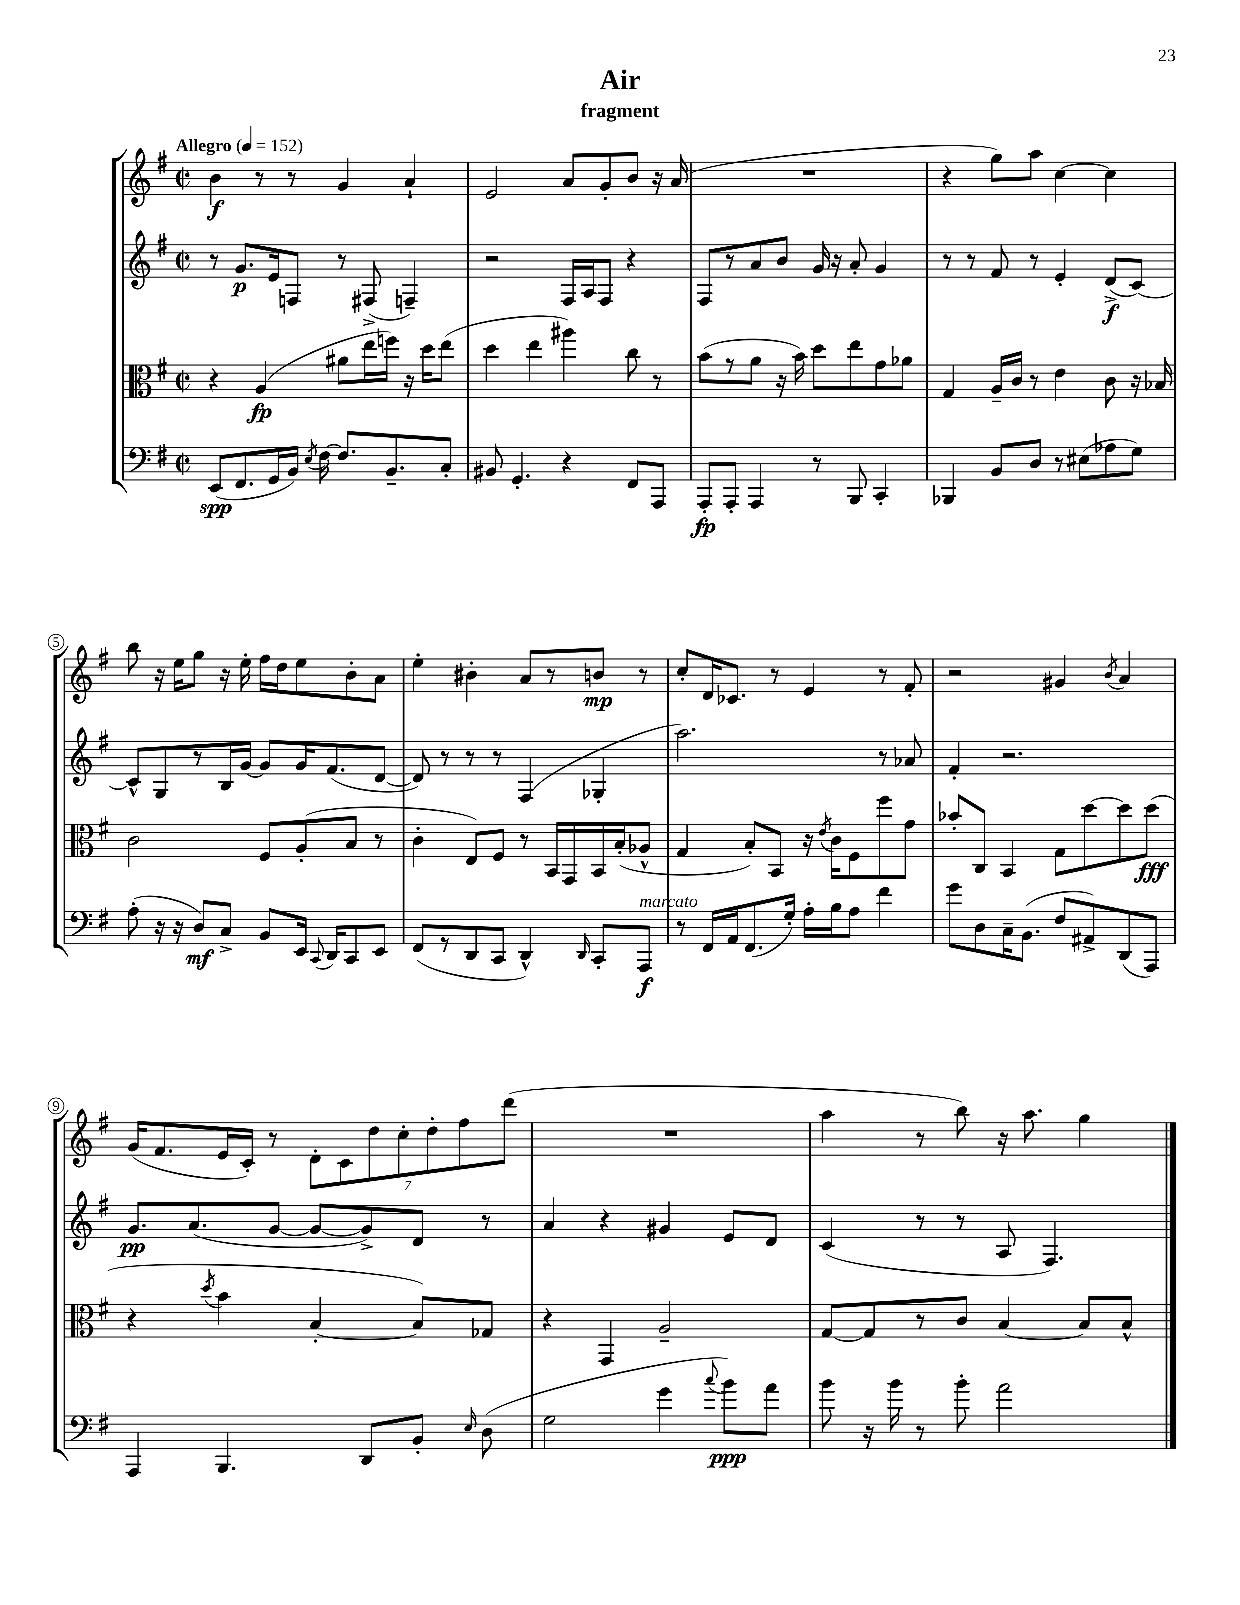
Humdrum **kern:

**kern	**kern	**kern	**kern
*staff4	*staff3	*staff2	*staff1
*clefF4	*clefC3	*clefG2	*clefG2
*k[f#]	*k[f#]	*k[f#]	*k[f#]
*M2/2	*M2/2	*M2/2	*M2/2
*met(c|)	*met(c|)	*met(c|)	*met(c|)
*MM152	*MM152	*MM152	*MM152
(8EE	4r	8r	4b
8.FF#	.	8.g	.
.	(4A	.	8r
16GG	.	16e	.
16BB)	.	8F	8r
8qE	.	.	.
[16F#	.	.	.
8.F#]	8a#	8r	4g
.	16ee	(8F#^	.
8.BB~	16ff)	.	.
.	16r	4F~)	4a`
.	16dd	.	.
8C'	(8ee	.	.
=	=	=	=
8BB#	4dd	2r	2e
4.GG'	.	.	.
.	4ee	.	.
4r	4aa#)	16F#	8a
.	.	16A	.
.	.	8F#	8g'
8FF#	8cc	4r	8b
8AAA	8r	.	16r
.	.	.	(16a
=	=	=	=
8AAA'	(8b	8F#	1r
8AAA'	8r	8r	.
4AAA	8a	8a	.
.	16r	8b	.
.	16b)	.	.
8r	8dd	16g	.
.	.	16r	.
8BBB	8ee	8a'	.
4CC'	8g	4g	.
.	8a-	.	.
=	=	=	=
4BBB-	4G	8r	4r
.	.	8r	.
8BB	16A~	8f#	8gg)
.	16c	.	.
8D	8r	8r	8aa
8r	4e	4e'	[4cc
(8E#	.	.	.
8A-	8c	(8d^	4cc]
8G)	16r	[8c)	.
.	16B-	.	.
=	=	=	=
(8A'	2c	8c^^]	8bb
16r	.	8G	16r
16r	.	.	16ee
8D)	.	8r	8gg
8C^	.	16B	16r
.	.	[16g	16ee'
8BB	8F#	8g]	16ff#
.	.	.	16dd
16EE	(8A'	16g	8ee
8qqCC	.	.	.
16DD	.	(8.f#	.
8CC	8B	.	8b'
8EE	8r	[8d	8a
=	=	=	=
(8FF#	4c'	8d])	4ee'
8r	.	8r	.
8DD	8E)	8r	4b#'
8CC	8F#	8r	.
4DD^^)	8r	(4F#	8a
.	16BB	.	8r
.	16GG	.	.
16qqDD	.	.	.
8CC'	16BB	4G-'	8b
.	(16B'	.	.
8AAA	8A-^^	.	8r
=	=	=	=
8r	4G	2.aa)	8cc'
16FF#	.	.	16d
16AA	.	.	8.c-
(8.FF#	8B')	.	.
.	8BB	.	8r
16G')	.	.	.
16A'	16r	.	4e
.	8qe	.	.
16B	16c	.	.
8A	8F#	.	.
4f#	8ff#	8r	8r
.	8g	8a-	8f#'
=	=	=	=
8g	8b-'	4f#'	2r
8D	8C	.	.
16C~	4BB	2.r	.
(8.BB	.	.	.
8F#	8G	.	4g#
8AA#^)	[8dd	.	.
.	.	.	8qb
(8DD	8dd]	.	4a
8AAA)	(8dd	.	.
=	=	=	=
4AAA	4r	8.g	(16g
.	.	.	8.f#
.	.	(8.a	.
.	8qdd	.	.
4.BBB	4b	.	16e
.	.	.	16c')
.	.	[8g	8r
.	[4B'	8g_	14d'
.	.	.	14c
8DD	.	8g^])	.
.	.	.	14dd
.	.	.	14cc'
8BB'	8B])	8d	.
.	.	.	14dd'
.	.	.	14ff#
16qqE	.	.	.
(8D	8G-	8r	.
.	.	.	(14ddd
=	=	=	=
2G	4r	4a	1r
.	4GG	4r	.
4g	2A~	4g#	.
8qqcc	.	.	.
8b)	.	8e	.
8a	.	8d	.
=	=	=	=
8b	[8G	(4c	4aa
16r	8G]	.	.
16b	.	.	.
8r	8r	8r	8r
8b'	8c	8r	8bb)
2a	[4B	8A	16r
.	.	.	8.aa
.	.	4.F#)	.
.	8B]	.	4gg
.	8B^^	.	.
==	==	==	==
*-	*-	*-	*-
